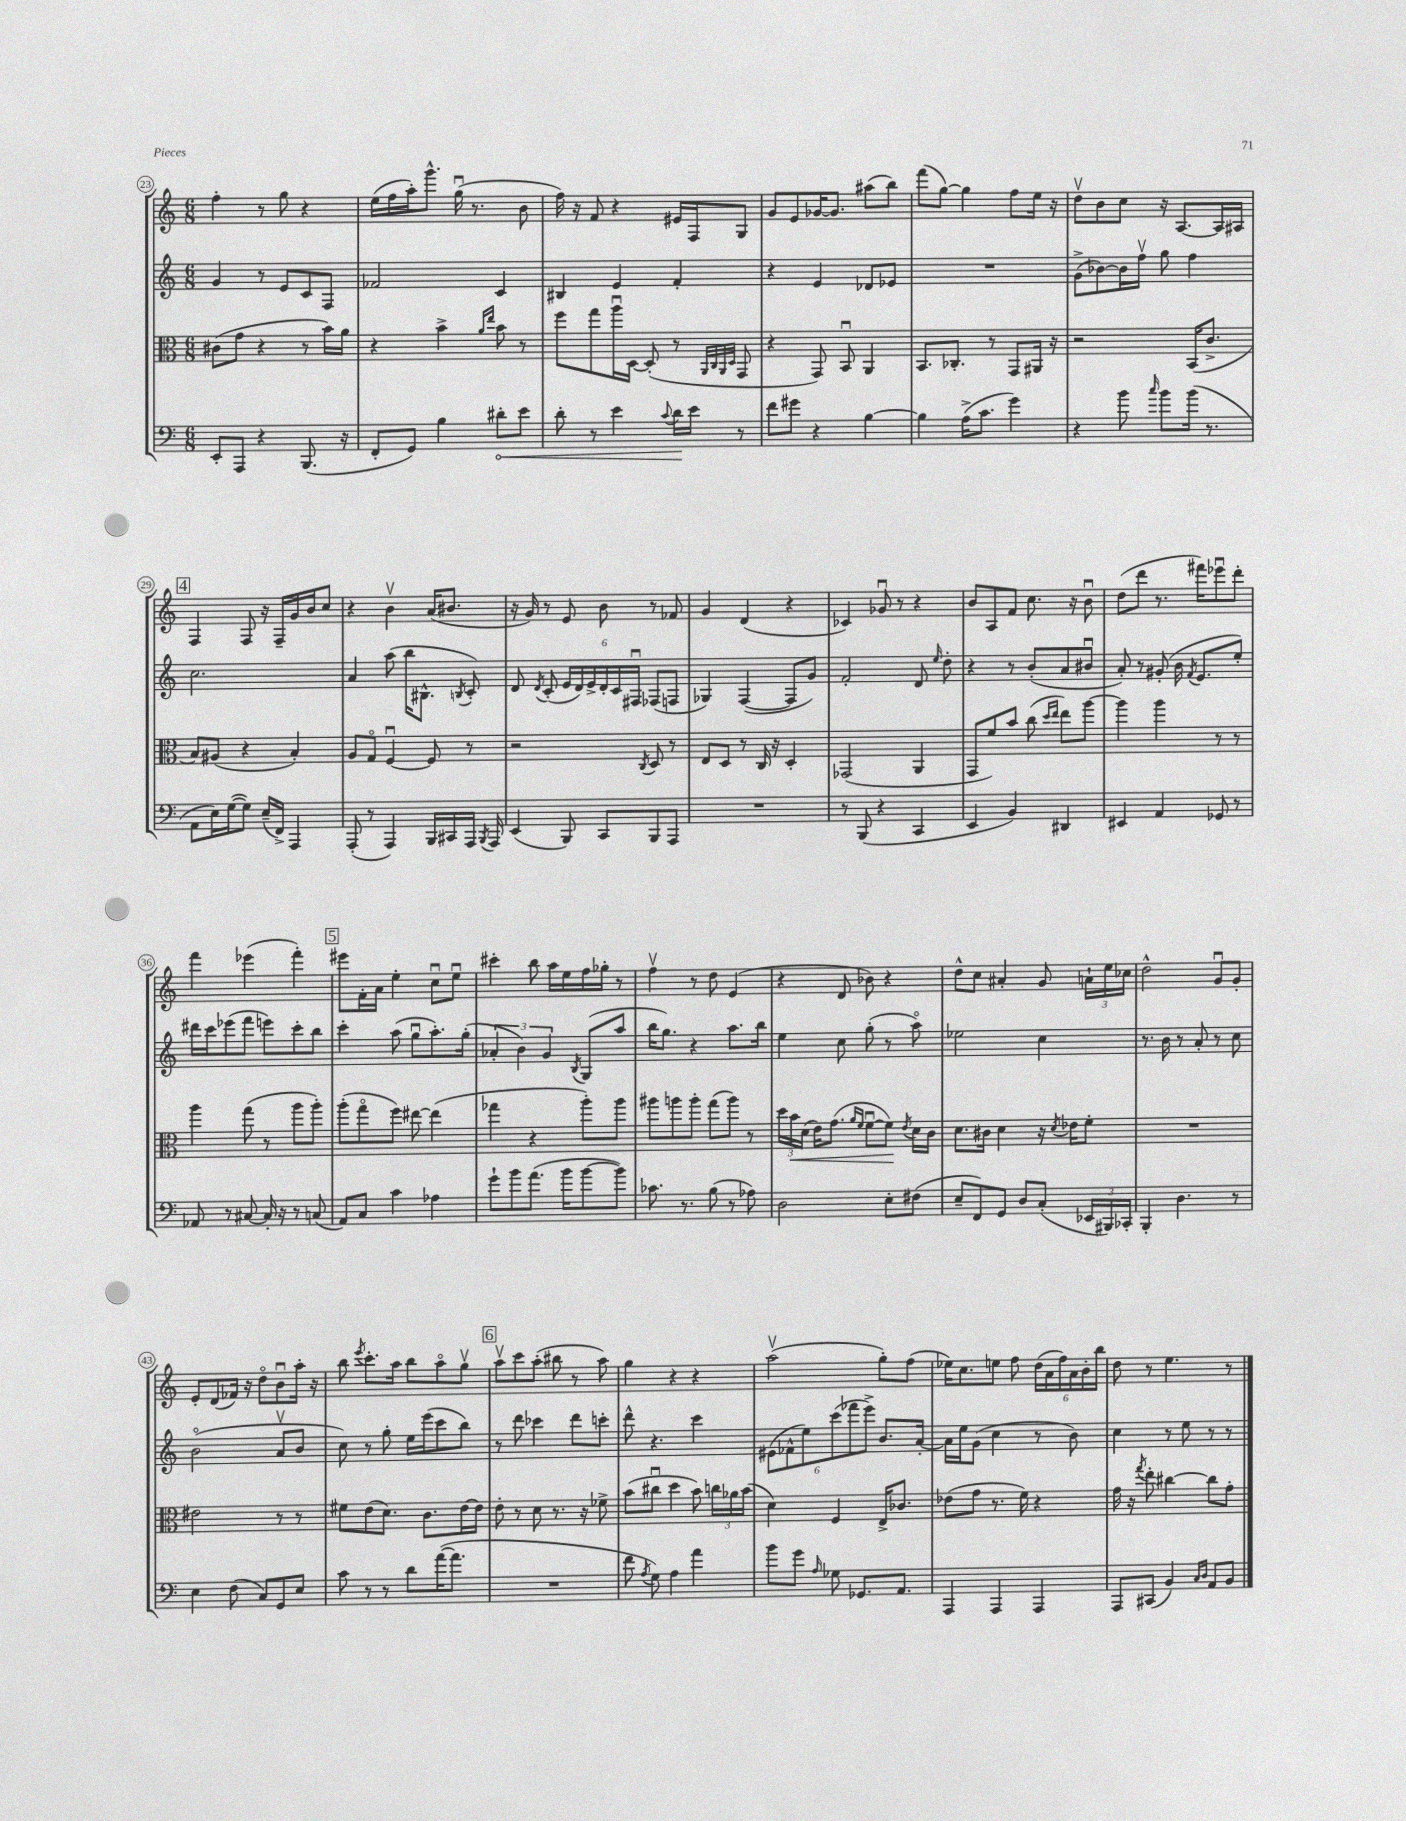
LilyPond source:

<<
\new StaffGroup <<
\new Staff = "s0" {
    \clef treble \key c \major \numericTimeSignature \time 6/8
    \autoBeamOff f''4-. r8 g''8 r4 |
    e''16[( f''16 a''16-.) g'''8.]-^ g''16\downbow( r8. b'8 |
    f''16) r16 f'8 r4 eis'16[ f16 g8] |
    g'8[ e'8 ges'16~ ges'8.] ais''8[( b''8]) |
    f'''8[( g''8]~) g''4 f''8[ e''16] r16 |
    d''8[\upbow b'8 c''8] r16 a8.[~ a16 ais16] |
    \mark \markup { \box "4" } f4 f8 r16 f16[-- g'16 b'16 c''8] |
    r4 b'4\upbow a'16[( bis'8.] |
    r16 g'16) r8 e'8 b'8 r8 fes'8 |
    g'4 d'4( r4 |
    ces'4) ges'8\downbow r8 r4 |
    b'8[ a8 f'8] c''8. r16 b'8\downbow |
    d''8[( d'''8] r8. fis'''16[) ees'''8\downbow d'''8]-. |
    f'''4 ees'''4( f'''4-.) |
    \mark \markup { \box "5" } eis'''8[ f'16-. a'16] e''4-. c''8[\downbow e''8]\downbow |
    cis'''4-. b''8 a''16[ e''16 f''16 ges''16]-. r8 |
    f''4\upbow r8 d''8 e'4( |
    r4 d'8 bes'8) r4 |
    d''8[-^ c''8] ais'4-. g'8 \tuplet 3/2 { a'16[-! e''16 ces''16] } |
    d''2-^ g'8[\downbow g'8]-. |
    e'8[-. d'8( fes'16]) r16 d''8[\flageolet b'8\downbow a''16]-. r16 |
    b''8 \acciaccatura { e'''8 } c'''8.[-. a''16] b''8[ a''8\flageolet g''8]\upbow |
    \mark \markup { \box "6" } a''8[\upbow c'''8 a''8]-.( bis''8 r8 a''8) |
    g''4 r4 r4 |
    a''2\upbow( g''8[-.) f''8]( |
    ees''16[) c''8. e''8] f''8 \tuplet 6/4 { d''16[( a'16 f''16) a'16 b'16-. b''16] } |
    d''8 r8 e''4. r8 \bar "|." |
}
\new Staff = "s1" {
    \clef treble \key c \major \numericTimeSignature \time 6/8
    \autoBeamOff g'4 r8 e'8[ c'8 f8] |
    fes'2 c'4 |
    bis4 e'4 f'4-. |
    r4 e'4 des'8[ ees'8] |
    R2. |
    g'8[->( bes'8~) bes'16 f''16]\upbow g''8 f''4 |
    \mark \markup { \box "4" } c''2. |
    a'4 a''8( b''16[ bis8.]-^ \acciaccatura { b8 } c'8-.) |
    d'8 \acciaccatura { d'8 } c'8-.( \tuplet 6/4 { e'16[ d'16) e'16-> d'16-. c'16 fis16]\downbow } fes8[( f8] |
    ges4) f4~( f8[ g'8]) |
    f'2-. d'8 \grace { e''16 } d''8-. |
    r4 r8 b'8[-.( a'8 bis'8]\downbow |
    a'8-.) r8 gis'8-.( b'16 \acciaccatura { f'8 } e'8.[ e''8]-.) |
    dis'''16[ c'''16 ees'''8( f'''8] e'''8[) c'''8-. b''8] |
    \mark \markup { \box "5" } c'''4-. a''8( g''8[\downbow a''8.-.) g''16]-.( |
    \tuplet 3/2 { aes'4-. b'4) g'4 } \acciaccatura { b8 } g8[( a''8] |
    b''16[ g''8.]) r4 a''8.[ b''16] |
    e''4 c''8 g''8-.( r8 a''8\flageolet) |
    ees''2 c''4 |
    r8. b'16 r8 a'8-. r8 c''8 |
    b'2\flageolet( a'8[\upbow b'8] |
    c''8) r8 g''8-. e''16[ e'''16( c'''8 b''8]) |
    \mark \markup { \box "6" } r8 d'''8 ces'''4 d'''8[ c'''8]-. |
    d'''8-^ r4. c'''4 |
    \tuplet 6/4 { eis'8[( fes'8-^ e''8) c'''8( fes'''8 e'''8]->) } b'8.[ a'16]~-. |
    a'16[ e''16 g'8]( c''4 r8 b'8) |
    c''4 r8 e''8 r8 r8 \bar "|." |
}
\new Staff = "s2" {
    \clef alto \key c \major \numericTimeSignature \time 6/8
    \autoBeamOff cis'8[( g'8] r4 r8 b'16[) a'16] |
    r4 b'4-> \grace { a'16[ e''16] } b'8 r8 |
    f''8[ g''8 a''16\downbow d16]~ d8-.( r8 \grace { a,32[ c32 a,32 d32] } g,8 |
    r4 g,8) b,8\downbow a,4 |
    b,8.[ ces8.]-. r8 g,8[ ais,16] r16 |
    r2 b,16[( c'8.]-> |
    \mark \markup { \box "4" } b8[) ais8]( r4 b4-.) |
    a8[ g8]\flageolet f4~\downbow f8 r8 |
    r2 \acciaccatura { c8 } d8 r8 |
    e8[ d8] r8 c16 r16 d4-. |
    ges,2( a,4 |
    g,8[ f'8) b'8] c''8( \grace { d''16[ e''16] } e''8[) a''8]~ |
    a''4 a''4 r8 r8 |
    a''4 g''8( r8 a''8[ a''8]-.) |
    \mark \markup { \box "5" } a''8[-.( g''8\flageolet f''8]) eis''8~ eis''4( |
    ges''4 r4 a''8[-.) a''8] |
    ais''8[ a''8 a''8]-. g''8[( a''8]) r8 |
    \tuplet 3/2 { d''16[ b'16\< d'16]( } e'16[) g'8.]( \grace { a'16[ f'16] } f'8[~\downbow f'8]\!) \acciaccatura { e'8 } d'16[ c'16] |
    d'8.[ cis'16] d'4 r16 \acciaccatura { d'8 } ees'16[ f'8]-. |
    R2. |
    eis'2 r8 r8 |
    fis'8[ e'8( d'8.]) c'8.[ e'16~ e'16] |
    \mark \markup { \box "6" } e'8-. r8 d'8 r8. r16 fes'8-> |
    b'8[( cis''8]\downbow d''4 b'8) \tuplet 3/2 { c''16[ aes'16 b'16]( } |
    d'4) f4 e16[-> ces'8.] |
    ees'8[( g'8] r8. f'16) r4 |
    g'16 r16 \acciaccatura { g''8 } e''8-. cis''4~ cis''8[ g'8]-. \bar "|." |
}
\new Staff = "s3" {
    \clef bass \key c \major \numericTimeSignature \time 6/8
    \autoBeamOff e,8[-. a,,8] r4 b,,8.( r16 |
    f,8[-. g,8]) b4 \once \override Hairpin.circled-tip = ##t dis'8[-.\< e'8] |
    d'8-. r8 e'4 \appoggiatura { c'8 } d'16[\! e'16] r8 |
    f'8[ gis'8] r4 b4~ |
    b4 a16[->( c'8.] g'4) |
    r4 b'8 \grace { c''16 } b'8[ b'16]( r8. |
    \mark \markup { \box "4" } a,8[ e16) g16~( g8]) e16[--( f,16]->) a,,4 |
    a,,8-.( r8 a,,4) b,,16[ cis,16 a,,16] \acciaccatura { b,,8 } a,,16 |
    e,4( b,,8) c,8[ b,,8 a,,8] |
    R2. |
    r8 b,,8( r4 c,4 |
    e,4 b,4) dis,4 |
    eis,4 a,4 ges,8 r8 |
    aes,8 r8 cis8~ cis16-. r16 r8 c8( |
    \mark \markup { \box "5" } a,8[) c8] c'4 aes4 |
    g'8[-! b'8 a'8.]( b'16[ b'8~ b'8]) |
    ces'8. r8. b8( r8 aes8) |
    d2 e8[-. fis8]( |
    e8[-- f,8) g,8] d8[ c8]-.( \tuplet 3/2 { ees,16[ bis,,16) ces,16]-. } |
    b,,4-. d4. r8 |
    e4 f8( c8[) g,8 e8] |
    c'8 r8 r8 d'8[ a'16~( a'8.] |
    \mark \markup { \box "6" } R2. |
    f'8 \acciaccatura { a8 } g8) a4 a'4 |
    b'8[ g'8] \grace { a16 } ges8 ges,8.[ a,8.] |
    a,,4 a,,4 a,,4 |
    a,,8[ cis,8]( b,4) \grace { c16[ d16] } a,8[ b,8] \bar "|." |
}
>>
>>
\layout { \context { \Score currentBarNumber = #23 \override BarNumber.stencil = #(make-stencil-circler 0.1 0.3 ly:text-interface::print) } }
